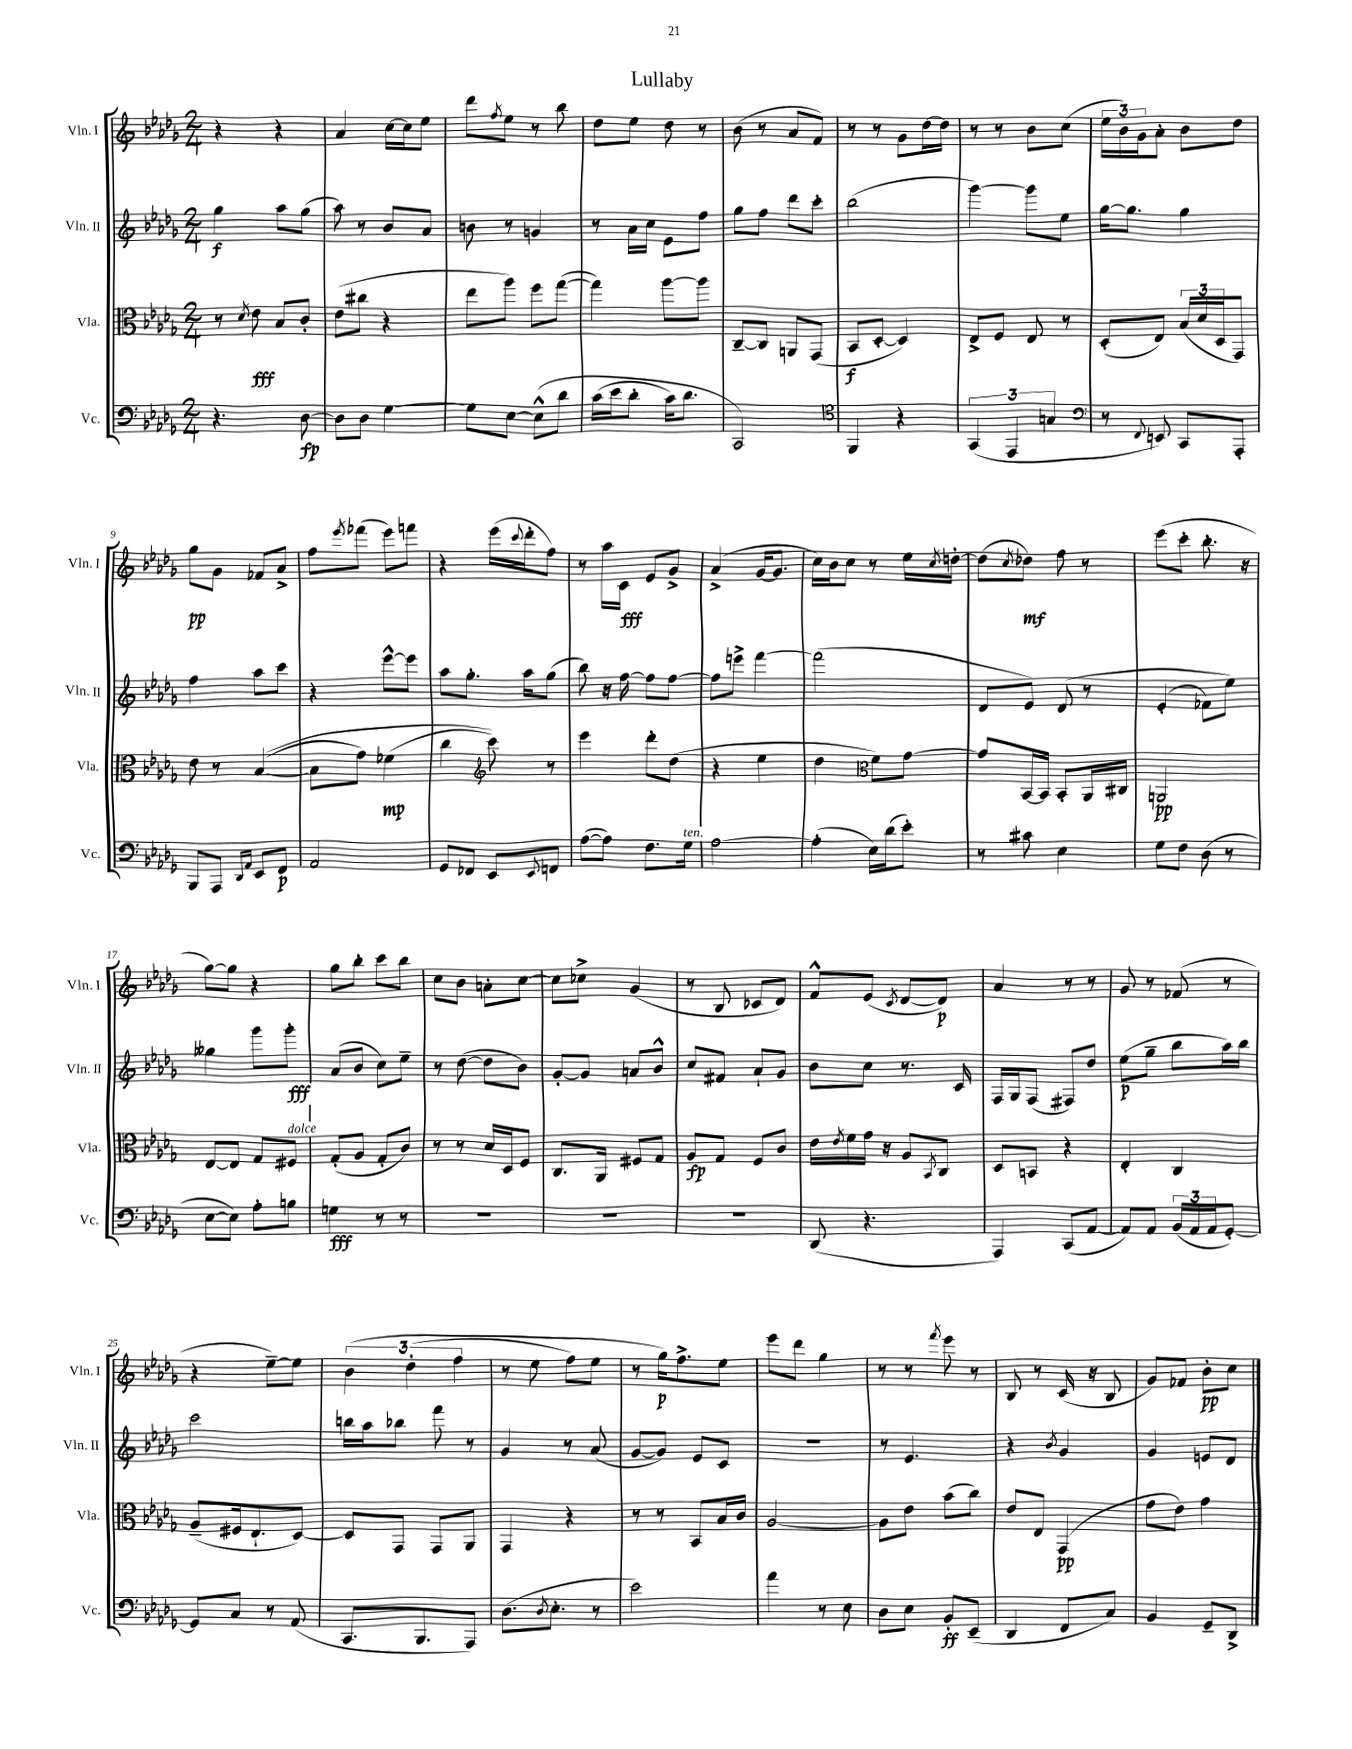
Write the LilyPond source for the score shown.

\header { title = "Lullaby" }
<<
\new StaffGroup <<
\new Staff = "s0" \with { instrumentName = "Vln. I" shortInstrumentName = "Vln. I" } {
    \clef treble \key des \major \numericTimeSignature \time 2/4
    r4 r4 |
    aes'4 c''16~ c''16 ees''8 |
    des'''8 \acciaccatura { f''8 } ees''8 r8 bes''8 |
    des''8 ees''8 des''8 r8 |
    bes'8( r8 aes'8 f'8) |
    r8 r8 ges'8 des''16~ des''16 |
    r8 r8 bes'8 c''8( |
    \tuplet 3/2 { ees''16 bes'16) ges'16 } aes'8-. bes'8 des''8 |
    ges''8\pp ges'8 fes'8 aes'8-> |
    f''8 \acciaccatura { ees'''8 } fes'''8( ees'''8) f'''8 |
    r4 ees'''16( \appoggiatura { c'''8 } des'''16-. f''8) |
    r8 aes''16 c'16\fff ees'8 ges'8-> |
    aes'4->( ges'16~ ges'8. |
    c''16) bes'16 c''8 r8 ees''16 \acciaccatura { c''8 } d''16~-. |
    d''8( \acciaccatura { c''8 } des''8\mf) f''8 r8 |
    ees'''8( c'''8-. bes''8.-. r16 |
    ges''8~) ges''8 r4 |
    ges''8 bes''8-. c'''8 bes''8 |
    c''8 bes'8 a'8-. c''8~ |
    c''8 ces''8-> ges'4( |
    r8 bes8 ces'8 des'8) |
    f'8-^ ees'8( \acciaccatura { c'8 } des'8~ des'8\p) |
    aes'4 r8 r8 |
    ges'8 r8 fes'8( r8 |
    r4 ees''8~--) ees''8 |
    \tuplet 3/2 { bes'4\( des''4-.( f''4 } |
    r8 ees''8 f''8) ees''8 |
    r8 ges''16\p\) f''8.-> ees''8 |
    ees'''8 des'''8 ges''4 |
    r8 r8 \acciaccatura { f'''8 } ees'''8 r8 |
    bes8 r8 c'16( r16 bes8 |
    ges'8) fes'8 bes'8-.\pp c''8 \bar "|." |
}
\new Staff = "s1" \with { instrumentName = "Vln. II" shortInstrumentName = "Vln. II" } {
    \clef treble \key des \major \numericTimeSignature \time 2/4
    ges''4\f aes''8 ges''8( |
    aes''8) r8 bes'8 aes'8 |
    b'8 r8 g'4 |
    r8 aes'16 c''16 ees'8 f''8 |
    ges''8 f''8 des'''8 c'''8-. |
    bes''2( |
    ges'''4~) ges'''8 ees''8 |
    ges''16~ ges''8. ges''4 |
    f''4 aes''8 c'''8 |
    r4 ees'''8~-^ ees'''8 |
    aes''8 ges''8.-. aes''16 ges''8( |
    bes''8) r16 f''16~ f''8 f''8~ |
    f''8 e'''8-> f'''4~ |
    f'''2( |
    des'8 ees'8) des'8\( r8 |
    ees'4-.( fes'8) ees''8\) |
    geses''4 ges'''8 ges'''8-.\fff |
    aes'8( bes'8 c''8) ees''8-- |
    r8 des''8~( des''8 bes'8) |
    ges'8~-. ges'8 a'8 bes'8-^ |
    c''8 fis'8 aes'8-! ges'8 |
    bes'8 c''8 r8. c'16 |
    f16 ges16 f8( fis8) des''8 |
    ees''8\p( ges''8-- bes''8 aes''16) bes''16 |
    c'''2 |
    b''16 aes''16 bes''8 f'''8 r8 |
    ges'4 r8 aes'8( |
    ges'8~ ges'8) ees'8 c'8 |
    R2 |
    r8 ees'4. |
    r4 \acciaccatura { bes'8 } ges'4 |
    ges'4 e'8 des'8 \bar "|." |
}
\new Staff = "s2" \with { instrumentName = "Vla." shortInstrumentName = "Vla." } {
    \clef alto \key des \major \numericTimeSignature \time 2/4
    r8 \acciaccatura { des'8 } ees'8\fff bes8 c'8-. |
    ees'8( cis''8 r4 |
    ees''8 aes''8) f''8 ges''8~( |
    ges''4) aes''8~ aes''8 |
    c8~-- c8 a,8 ges,8( |
    bes,8\f des8~-. des4) |
    ees8-> f8 ees8 r8 |
    des8-.( ees8) \tuplet 3/2 { bes16( des'16 des16 } ges,8) |
    ees'8 r8 bes4~(\( |
    bes8 ges'8) fes'4\mp( |
    c''4 \clef treble c'''8)\) r8 |
    ees'''4 des'''8-. des''8( |
    r4 ees''4 |
    des''4 \clef alto f'8) ges'8~ |
    ges'8 bes,16~ bes,16 bes,8-. aes,16 cis16 |
    a,2\pp |
    ees8~ ees8 ges8 fis8^\markup { \italic "dolce" } |
    ges8-.( aes8 ges8-. c'8) |
    r8 r8 des'16 des16 f8 |
    c8. aes,16 fis8 ges8 |
    aes8\fp ges8 f8 c'8 |
    ees'16 \acciaccatura { ees'8 } f'16 ges'16 r16 aes8 \acciaccatura { bes,8 } c8 |
    des8 b,8 r4 |
    ees4-. c4 |
    aes8--( fis16 ees8.-! des8~) |
    des8 ges,8 ges,8 aes,8 |
    ges,4 r4 |
    r8 r8 bes,8 bes16 c'16 |
    aes2~ |
    aes8 ees'8 bes'8( c''8) |
    ees'8 ees8 ges,4\pp( |
    ges'8 ees'8) ges'4 \bar "|." |
}
\new Staff = "s3" \with { instrumentName = "Vc." shortInstrumentName = "Vc." } {
    \clef bass \key des \major \numericTimeSignature \time 2/4
    r4. des8~\fp |
    des8 des8 ges4~ |
    ges8 ees8~ ees8-^\( des'8 |
    c'16( ees'16 des'8-. c'16) des'8. |
    c,2\) |
    \clef tenor f,4 r4 |
    \tuplet 3/2 { ges,4( ees,4 g4 } |
    \clef bass r8 \appoggiatura { f,8 } e,8) c,8 aes,,8-. |
    bes,,8 aes,,8 \grace { des,16 aes,16 } ees,8 f,8\p |
    aes,2 |
    ges,8 fes,8 ees,8 \appoggiatura { ees,8 } f,8 |
    aes8~( aes8) f8. ges16^\markup { \italic "ten." } |
    aes2~ |
    aes4-.( ees16) des'16( ees'8-.) |
    r8 cis'8 ees4 |
    ges8 f8 des8( r8 |
    ees8~ ees8) aes8-. b8 |
    g4\fff r8 r8 |
    R2 |
    R2 |
    R2 |
    des,8( r4. |
    aes,,4) c,8( aes,8~ |
    aes,8) aes,8 \tuplet 3/2 { bes,16( aes,16 aes,16 } ges,8~-.) |
    ges,8 c8 r8 aes,8( |
    c,8. bes,,8. aes,,8) |
    des8.( \acciaccatura { des8 } ees8.-. r8 |
    ees'2) |
    aes'4 r8 ees8 |
    des8 ees8 bes,8-.\ff ees,8--( |
    des,4 f,8 c8) |
    bes,4 ges,8-- des,8-> \bar "|." |
}
>>
>>
